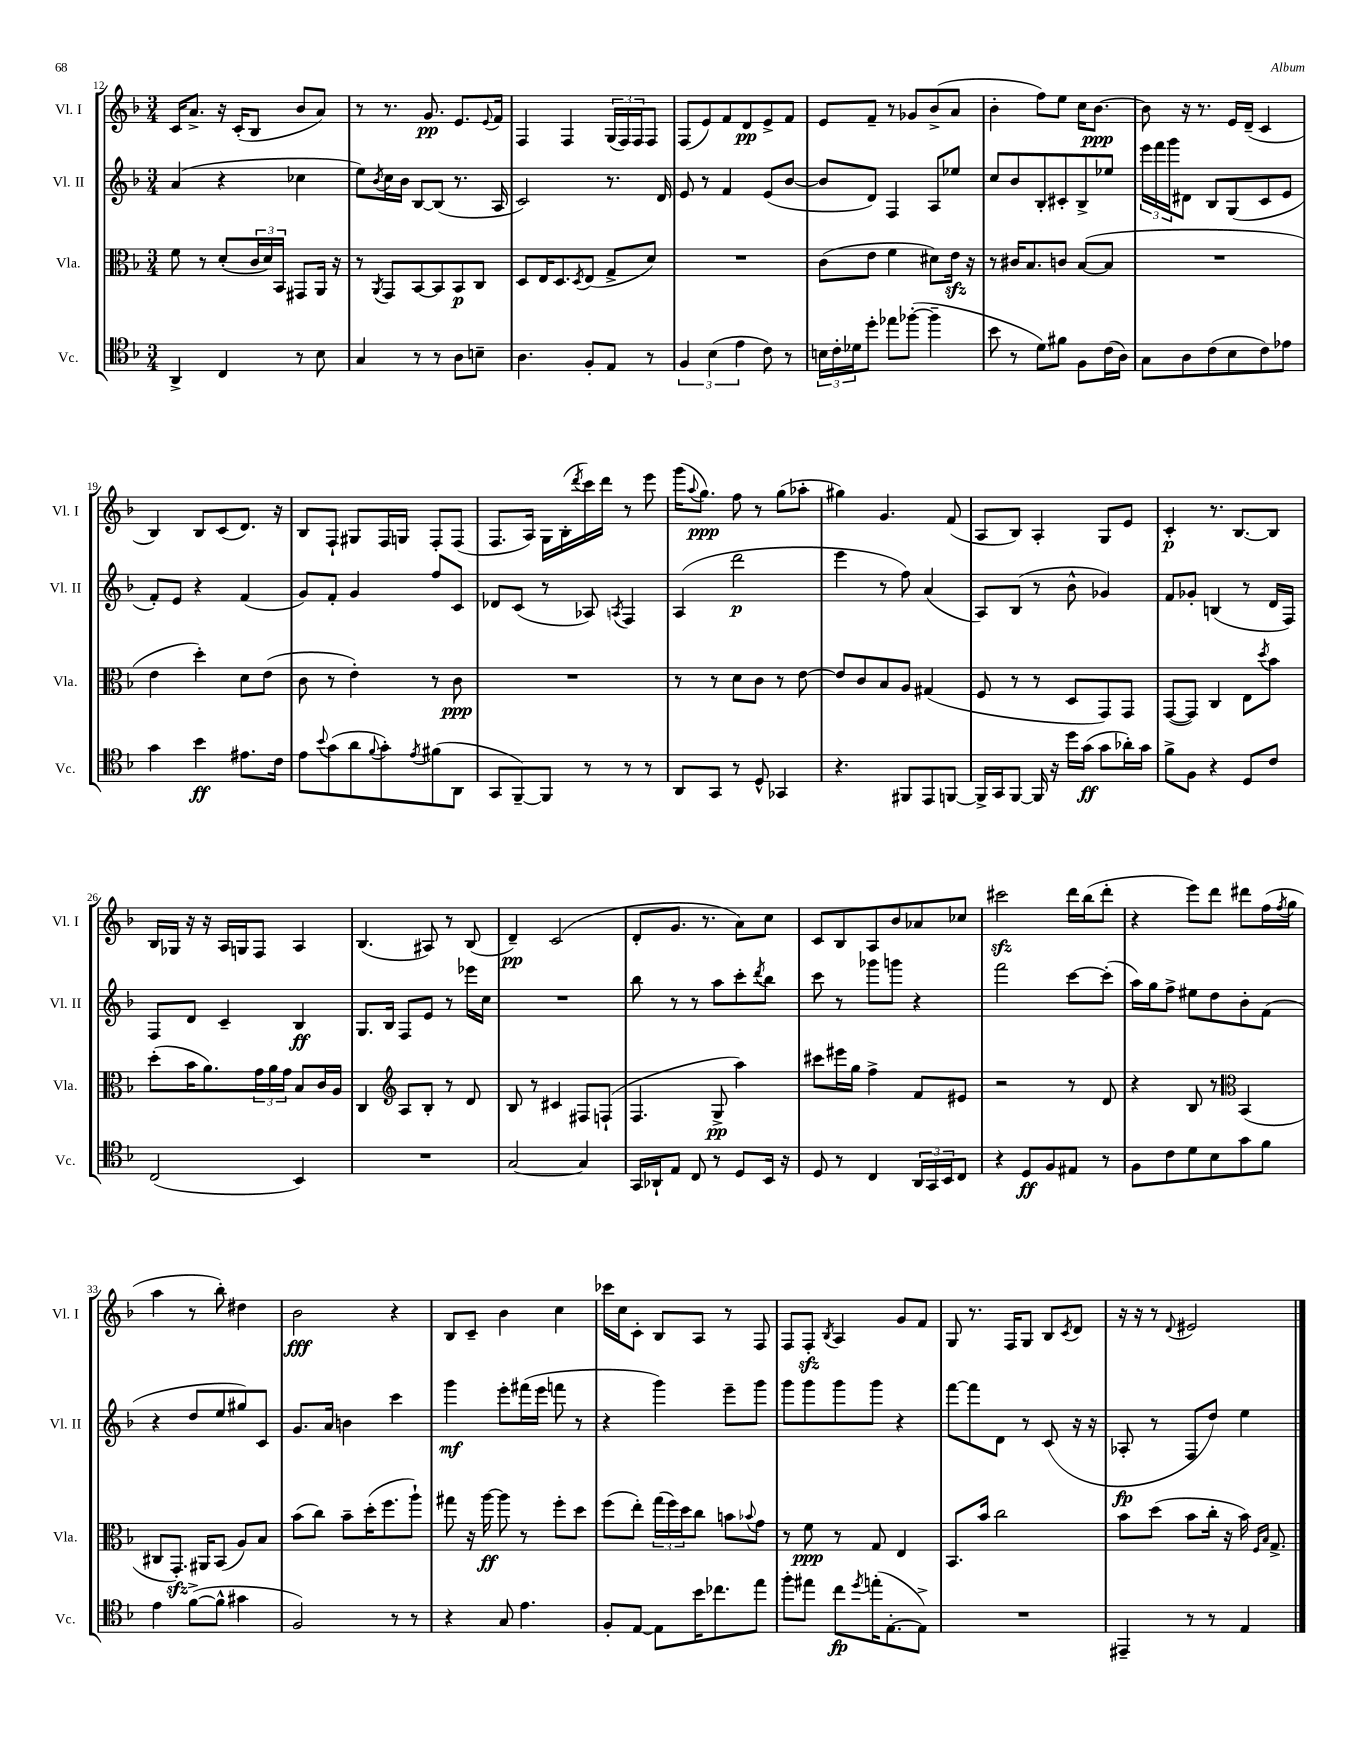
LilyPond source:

<<
\new StaffGroup <<
\new Staff = "s0" \with { instrumentName = "Vl. I" shortInstrumentName = "Vl. I" } {
    \clef treble \key f \major \numericTimeSignature \time 3/4
    c'16 a'8.-> r16 c'16-.( bes8 bes'8 a'8) |
    r8 r8. g'8.\pp e'8. \appoggiatura { e'8 } f'16 |
    f4 f4 \tuplet 3/2 { g16( f16) f16 } f8 |
    f8( e'8) f'8 d'8\pp e'8-> f'8 |
    e'8 f'8-- r8 ges'8 bes'8->( a'8 |
    bes'4-. f''8) e''8 c''16 bes'8.~\ppp |
    bes'8 r16 r8. e'16 d'16--( c'4 |
    bes4) bes8 c'8( d'8.) r16 |
    bes8 f8-! gis8 f16 g16 f8-. f8( |
    f8. a16) g16 bes16-.( \acciaccatura { d'''8 } c'''16) d'''16 r8 e'''8 |
    g'''16( \appoggiatura { a''8 } g''8.\ppp) f''8 r8 g''8( aes''8-. |
    gis''4) g'4. f'8( |
    a8 bes8) a4-. g8 e'8 |
    c'4-.\p r8. bes8.~ bes8 |
    bes16 ges16 r16 r16 a16 g16 f8 a4 |
    bes4.( ais8) r8 bes8( |
    d'4--\pp) c'2( |
    d'8-. g'8. r8. a'8) c''8 |
    c'8 bes8 a8 bes'8 aes'8 ces''8 |
    cis'''2\sfz d'''16 bes''16( d'''8-. |
    r4 e'''8) d'''8 dis'''8 f''16( \acciaccatura { f''8 } g''16 |
    a''4 r8 bes''8-.) dis''4 |
    bes'2\fff r4 |
    bes8 c'8-- bes'4 c''4 |
    ces'''16 c''16 c'8-. bes8 a8 r8 f8 |
    f8 f8-.\sfz \acciaccatura { bes8 } a4 g'8 f'8 |
    g8 r8. f16 g8 bes8 \acciaccatura { c'8 } d'8 |
    r16 r16 r8 \appoggiatura { d'8 } eis'2 \bar "|." |
}
\new Staff = "s1" \with { instrumentName = "Vl. II" shortInstrumentName = "Vl. II" } {
    \clef treble \key f \major \numericTimeSignature \time 3/4
    a'4( r4 ces''4 |
    e''8) \acciaccatura { bes'8 } c''16 bes'16 bes8~ bes8( r8. a16 |
    c'2) r8. d'16 |
    e'8 r8 f'4 e'8( bes'8~ |
    bes'8 d'8) f4 a8 ees''8 |
    c''8 bes'8 bes8-. cis'8-. bes8-> ees''8 |
    \tuplet 3/2 { e'''16 f'''16 g'''16 } dis'8 bes8 g8( c'8 e'8 |
    f'8-.) e'8 r4 f'4( |
    g'8) f'8-. g'4 f''8 c'8 |
    des'8 c'8( r8 aes8) \acciaccatura { a8 } f4 |
    a4( d'''2\p |
    e'''4 r8 f''8) a'4( |
    a8) bes8( r8 bes'8-^ ges'4) |
    f'8 ges'8-. b4( r8 d'16 f16) |
    f8 d'8 c'4-- bes4\ff |
    g8. bes16 f8 e'8 r8 ees'''16 c''16 |
    R2. |
    bes''8 r8 r8 a''8 c'''8-. \acciaccatura { d'''8 } bes''8 |
    c'''8 r8 ges'''8 g'''8 r4 |
    f'''2 c'''8~ c'''8-.( |
    a''16) g''16 f''8-> eis''8 d''8 bes'8-. f'8( |
    r4 d''8 e''8 gis''8) c'8 |
    g'8. a'16 b'4 c'''4 |
    g'''4\mf e'''8-. fis'''16( e'''16 f'''8 r8 |
    r4 g'''4) e'''8-- g'''8 |
    g'''8 g'''8 g'''8 g'''8 r4 |
    f'''8~ f'''8 d'8 r8 c'8( r16 r16 |
    aes8-.\fp r8 f8 d''8) e''4 \bar "|." |
}
\new Staff = "s2" \with { instrumentName = "Vla." shortInstrumentName = "Vla." } {
    \clef alto \key f \major \numericTimeSignature \time 3/4
    f'8 r8 d'8-.( \tuplet 3/2 { c'16 d'16) bes,16 } gis,8 a,16 r16 |
    r8 \acciaccatura { a,8 } g,8 bes,8~ bes,8 bes,8\p c8 |
    d8 e16 d8. \acciaccatura { d8 } e8( g8-> d'8) |
    R2. |
    c'8( e'8 f'4 dis'8) e'16\sfz r16 |
    r8 cis'16 bes8. c'8 bes8~( bes8 |
    R2. |
    e'4 d''4-.) d'8 e'8( |
    c'8 r8 e'4-.) r8 c'8\ppp |
    R2. |
    r8 r8 d'8 c'8 r8 e'8~ |
    e'8 c'8 bes8 a8 gis4( |
    f8 r8 r8 d8 g,8) g,8 |
    g,8~( g,8) c4 e8 \acciaccatura { d''8 } bes'8 |
    d''8-.( bes'16 a'8.) \tuplet 3/2 { g'16 a'16 g'16 } bes8 c'16 a16 |
    c4 \clef treble a8 bes8-. r8 d'8 |
    bes8 r8 cis'4 fis8 f8-!( |
    f4. g8->\pp a''4) |
    cis'''8 eis'''16 g''16 f''4-> f'8 eis'8 |
    r2 r8 d'8 |
    r4 bes8 r8 \clef alto bes,4( |
    cis8 g,8.-.\sfz) ais,16 bes,8( a8) bes8 |
    bes'8( c''8) bes'8-- d''16-.( f''8. a''8-!) |
    gis''8 r16 a''16~\ff a''8 r8 f''8-. d''8 |
    f''8( e''8-.) \tuplet 3/2 { g''16( f''16) d''16 } c''8 b'8 \appoggiatura { bes'8 } g'8 |
    r8 f'8\ppp r8 g8 e4 |
    bes,8. bes'16 c''2 |
    bes'8 d''8( bes'8 c''16-. r16 bes'16) \grace { f16 bes16 } g8.-> \bar "|." |
}
\new Staff = "s3" \with { instrumentName = "Vc." shortInstrumentName = "Vc." } {
    \clef tenor \key f \major \numericTimeSignature \time 3/4
    a,4-> c4 r8 bes8 |
    g4 r8 r8 a8 b8-- |
    a4. f8-. e8 r8 |
    \tuplet 3/2 { f4 bes4( e'4 } c'8) r8 |
    \tuplet 3/2 { b16 c'16-. des'16 } d''8-. ees''8 fes''8~-.( fes''4-- |
    bes'8 r8 d'8) fis'8 f8 c'16( a16) |
    g8 a8 c'8( bes8 c'8) ees'8 |
    g'4 bes'4\ff eis'8. c'16 |
    e'8 \appoggiatura { bes'8 } g'8( a'8 \appoggiatura { f'8 } g'8-.) \acciaccatura { e'8 } fis'8( a,8 |
    g,8 f,8~--) f,8 r8 r8 r8 |
    a,8 g,8 r8 d8-^ ges,4 |
    r4. fis,8 e,8 f,8~ |
    f,16-> g,16 f,8~ f,16 r16 d''16 g'16\ff( g'8 aes'16-.) g'16 |
    f'8-> f8 r4 d8 c'8 |
    c2( bes,4) |
    R2. |
    g2~ g4 |
    g,16 aes,16-! e8 c8 r8 d8 bes,16 r16 |
    d8 r8 c4 \tuplet 3/2 { a,16 g,16 bes,16 } c8 |
    r4 d8\ff f8 eis8 r8 |
    f8 c'8 d'8 bes8 g'8 f'8 |
    e'4 f'8~->( f'8-^ gis'4 |
    f2) r8 r8 |
    r4 g8 e'4. |
    f8-. e8~ e8 bes'16 ces''8. e''8 |
    f''8-. eis''8 c''8\fp \acciaccatura { d''8 } e''16-.( e8.~-. e8->) |
    R2. |
    eis,4-- r8 r8 e4 \bar "|." |
}
>>
>>
\layout { \context { \Score currentBarNumber = #12 } }
